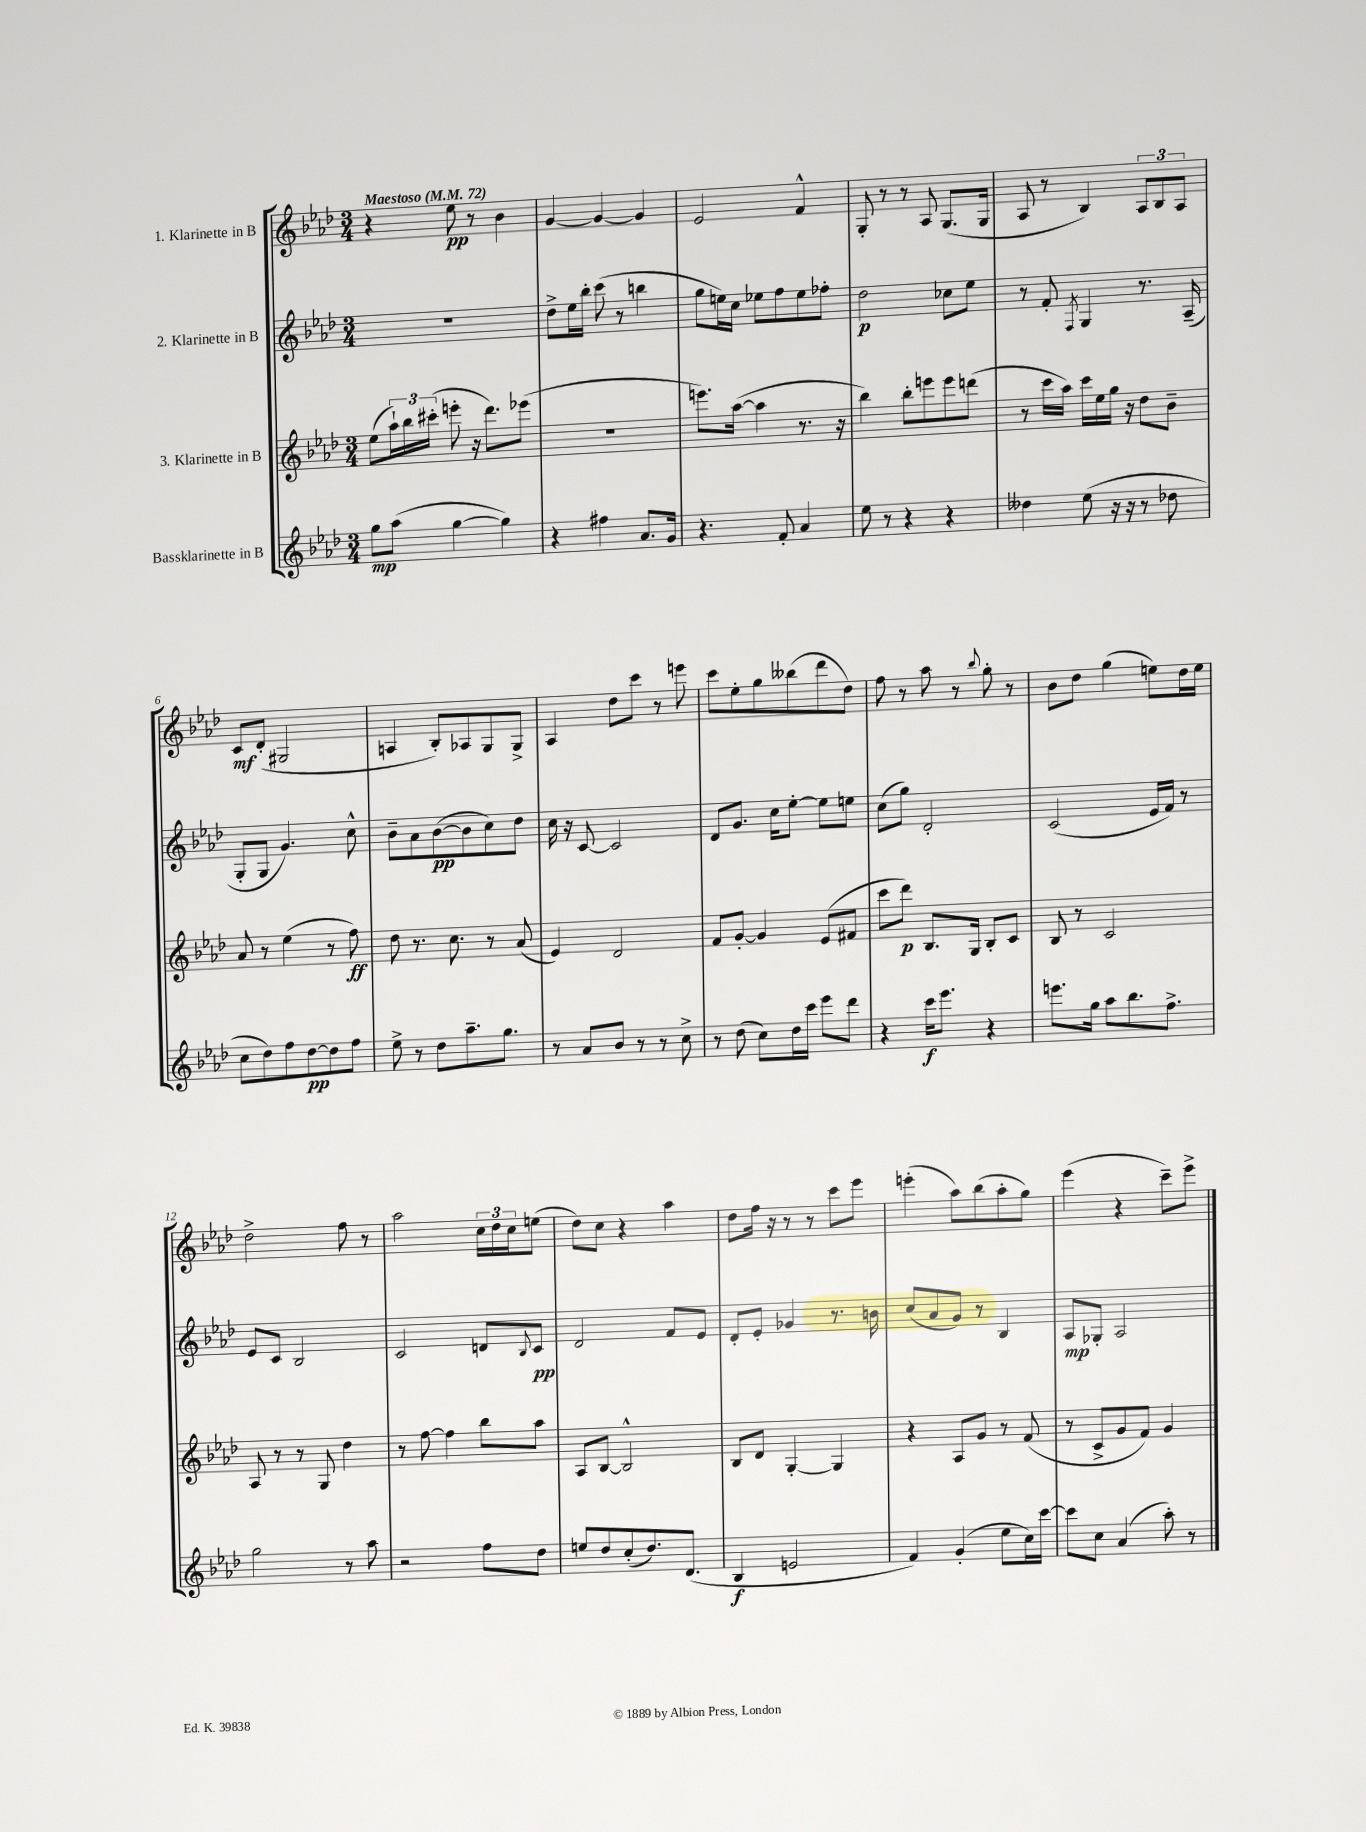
<<
\new StaffGroup <<
\new Staff = "s0" \with { instrumentName = "1. Klarinette in B" } {
    \clef treble \key aes \major \numericTimeSignature \time 3/4 \tempo "Maestoso" 4 = 72
    r4 ees''8\pp r8 bes'4 |
    g'4~ g'4~ g'4 |
    ees'2 f'4-^ |
    g8-. r8 r8 aes8 g8.( g16 |
    aes8 r8 bes4) \tuplet 3/2 { aes8 bes8 aes8 } |
    c'8\mf des'8-.( gis2 |
    a4 bes8-.) aes8 g8 g8-> |
    aes4 des''8 c'''8 r8 e'''8 |
    c'''8 ees''8-. g''8 beses''8( des'''8 des''8) |
    f''8 r8 aes''8 r8 \appoggiatura { bes''8 } g''8-. r8 |
    bes'8 des''8 g''4( e''8) des''16 e''16 |
    des''2-> f''8 r8 |
    aes''2 \tuplet 3/2 { c''16 des''16 c''16 } e''8( |
    des''8) c''8 r4 aes''4 |
    des''8 f''16 r16 r8 r8 c'''8 ees'''8 |
    e'''4-.( aes''8) bes''8( aes''8-. g''8) |
    ees'''4( r4 c'''8--) ees'''8-> \bar "|." |
}
\new Staff = "s1" \with { instrumentName = "2. Klarinette in B" } {
    \clef treble \key aes \major \numericTimeSignature \time 3/4
    R2. |
    des''8-> ees''16 bes''16-. c'''8( r8 b''4 |
    g''8 e''16) c''16 ees''8 f''8 ees''8 fes''8-. |
    des''2\p ces''8 ees''8 |
    r8 f'8-. \acciaccatura { f8 } g4 r8. aes16--( |
    g8-. g8 g'4.) c''8-^ |
    bes'8-- aes'8 bes'8~\pp( bes'8 c''8) des''8 |
    c''16 r16 c'8~ c'2 |
    des'8 g'8. c''16 ees''8~-. ees''8 e''8 |
    c''8( g''8) des'2-. |
    c'2( ees'16 f'16) r8 |
    ees'8 c'8 bes2 |
    c'2 d'8 \appoggiatura { bes8 } c'8\pp |
    des'2 f'8 ees'8 |
    des'8-. ees'8-. ges'4 r8. b'16 |
    c''8( aes'8 g'8) r8 bes4 |
    aes8\mp ges8-. aes2 \bar "|." |
}
\new Staff = "s2" \with { instrumentName = "3. Klarinette in B" } {
    \clef treble \key aes \major \numericTimeSignature \time 3/4
    ees''8( \tuplet 3/2 { aes''16-!) bes''16 cis'''16-.( } e'''8-. r16 des'''8.) ees'''8( |
    R2. |
    e'''8.) aes''16~( aes''4 r8. r16 |
    bes''4) bes''8-. e'''8 e'''8 d'''8( |
    r8 c'''16 aes''16) c'''16 ees''16 g''16 r16 des''8 bes'8-- |
    aes'8 r8 ees''4( r8 f''8\ff) |
    des''8 r8. c''8. r8 aes'8( |
    ees'4) des'2 |
    f'8 g'8~-. g'4 ees'8( fis'8 |
    c'''8 des'''8\p) bes8. g16 bes8-. c'8 |
    bes8 r8 c'2 |
    aes8 r8 r8 g8 des''4 |
    r8 f''8~ f''4 bes''8 aes''8 |
    aes8 bes8~ bes2-^ |
    bes8 des'8 g4~-. g4 |
    r4 aes8 g'8 r8 f'8( |
    r8 c'8-> g'8 f'8) g'4 \bar "|." |
}
\new Staff = "s3" \with { instrumentName = "Bassklarinette in B" } {
    \clef treble \key aes \major \numericTimeSignature \time 3/4
    g''8\mp aes''8( g''4~ g''4) |
    r4 fis''4 aes'8. g'16 |
    r4. f'8-. aes'4 |
    ees''8 r8 r4 r4 |
    deses''4 ees''8( r16 r16 r8 des''8 |
    c''8 des''8) f''8 des''8~\pp des''8 f''8 |
    ees''8-> r8 des''8 aes''8.-- g''8. |
    r8 aes'8 bes'8 r8 r8 c''8-> |
    r8 des''8( c''8) des''16 c'''16 ees'''8 des'''8 |
    r4 c'''16\f ees'''8. r4 |
    e'''8. g''16 aes''8 bes''8. f''8.-> |
    g''2 r8 aes''8 |
    r2 f''8 des''8 |
    e''8 des''8 c''8-.( des''8.) des'8.( |
    bes4\f e'2 |
    f'4) g'4-.( ees''8 c''16) c'''16~ |
    c'''8 c''8 aes'4( aes''8-.) r8 \bar "|." |
}
>>
>>
